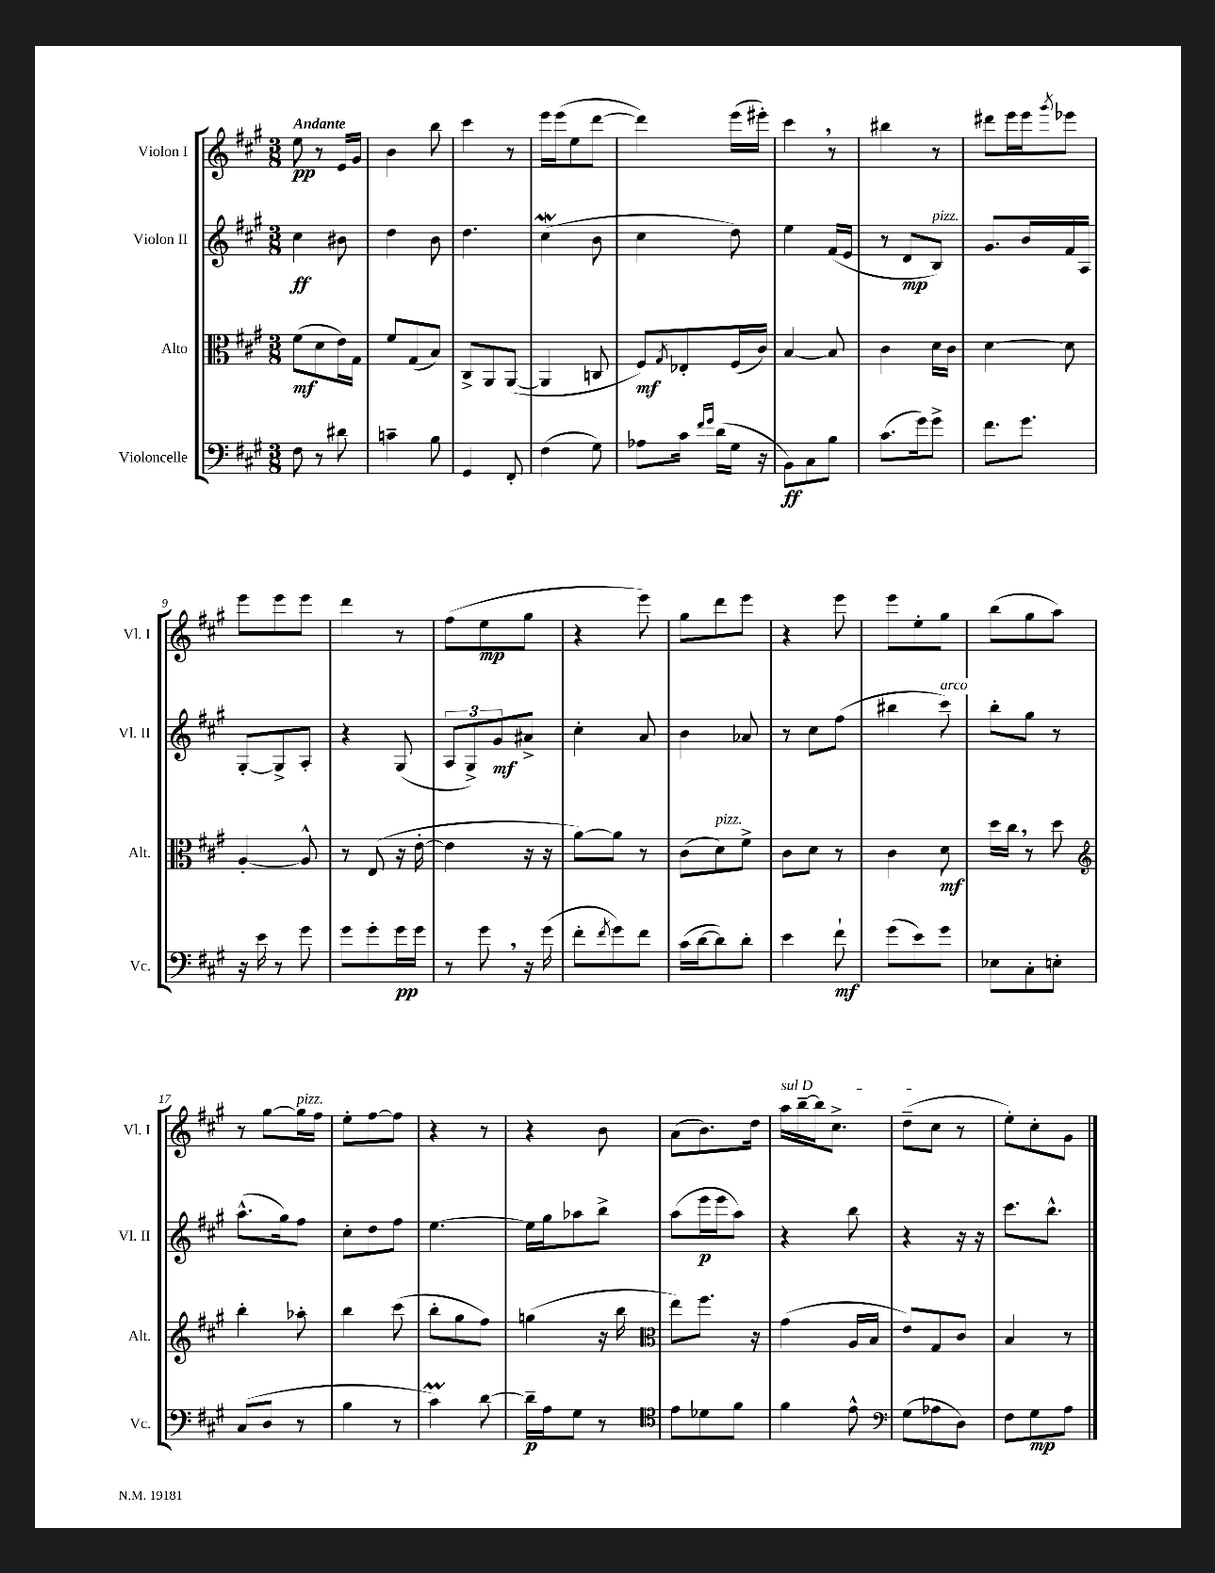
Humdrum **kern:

**kern	**dynam	**kern	**dynam	**kern	**dynam	**kern	**dynam
*part4	*part4	*part3	*part3	*part2	*part2	*part1	*part1
*staff4	*staff4	*staff3	*staff3	*staff2	*staff2	*staff1	*staff1
*I"Violoncelle	*	*I"Alto	*	*I"Violon II	*	*I"Violon I	*
*I'Vc.	*	*I'Alt.	*	*I'Vl. II	*	*I'Vl. I	*
*clefF4	*	*clefC3	*	*clefG2	*	*clefG2	*
*k[f#c#g#]	*	*k[f#c#g#]	*	*k[f#c#g#]	*	*k[f#c#g#]	*
*M3/8	*	*M3/8	*	*M3/8	*	*M3/8	*
=1	=1	=1	=1	=1	=1	=1	=1
!	!	!	!	!	!	!LO:TX:a:B:t=Andante	!
8F#\	.	(8f#\L	mf	4cc#\	ff	8ee\	pp
8r	.	8d\	.	.	.	8r	.
8d#X\	.	16e\L)	.	8b#X\	.	16e/LL	.
.	.	16G#\JJ	.	.	.	16g#/JJ	.
=2	=2	=2	=2	=2	=2	=2	=2
4cn~\	.	8f#/L	.	4dd\	.	4b\	.
.	.	(8G#/	.	.	.	.	.
8B\	.	8B/J)	.	8b\	.	8bb\	.
=3	=3	=3	=3	=3	=3	=3	=3
4GG#/	.	8C#^/L	.	4.dd\	.	4ccc#\	.
.	.	8AA/	.	.	.	.	.
8FF#'/	.	([8AA/J	.	.	.	8r	.
=4	=4	=4	=4	=4	=4	=4	=4
(4F#\	.	4AA/]	.	(4cc#W\	.	16eee\LL	.
.	.	.	.	.	.	(16eee\J	.
.	.	.	.	.	.	8ee\	.
8G#\)	.	8Cn/	.	8b\	.	[8ddd\J	.
=5	=5	=5	=5	=5	=5	=5	=5
8A-X\L	.	8F#/L)	mf	4cc#\	.	4ddd\])	.
.	.	8qG#/	.	.	.	.	.
16c#\Jk	.	8E-X'/	.	.	.	.	.
16qqf#/LL	.	.	.	.	.	.	.
16qqg#/JJ	.	.	.	.	.	.	.
(16d\LL	.	.	.	.	.	.	.
16G#\JJ	.	(16F#/L	.	8dd\)	.	(16eee\LL	.
16r	.	16c#/JJ)	.	.	.	16eee#X'\JJ)	.
=6	=6	=6	=6	=6	=6	=6	=6
8BB\L)	ff	[4B/	.	4ee\	.	4ccc#,\	.
8C#\	.	.	.	.	.	.	.
8B\J	.	8B/]	.	(16f#/LL	.	8r	.
.	.	.	.	16e/JJ	.	.	.
=7	=7	=7	=7	=7	=7	=7	=7
(8.c#\L	.	4c#\	.	8r	.	4bb#X\	.
.	.	.	.	8d/L	mp	.	.
16g#\k)	.	.	.	.	.	.	.
!	!	!	!	!LO:TX:a:i:t=pizz.	!	!	!
8g#^\J	.	16d\LL	.	8B/J)	.	8r	.
.	.	16c#\JJ	.	.	.	.	.
=8	=8	=8	=8	=8	=8	=8	=8
8.f#\L	.	[4d\	.	8.g#/L	.	8ddd#X\L	.
.	.	.	.	.	.	16eee\L	.
8.g#\J	.	.	.	16b/L	.	16eee\J	.
.	.	.	.	.	.	8qggg#/	.
.	.	8d\]	.	16f#/	.	8eee-X\J	.
.	.	.	.	16A/JJ	.	.	.
!!LO:LB:g=z
=9	=9	=9	=9	=9	=9	=9	=9
16r	.	[4A'/	.	[8G#'/L	.	8eee\L	.
16e\	.	.	.	.	.	.	.
8r	.	.	.	8G#^/]	.	8eee\	.
8g#\	.	8A^^/]	.	8A'/J	.	8eee\J	.
=10	=10	=10	=10	=10	=10	=10	=10
8g#\L	.	8r	.	4r	.	4ddd\	.
8g#'\	.	(8E/	.	.	.	.	.
16g#\L	pp	16r	.	(8G#/	.	8r	.
16g#\JJ	.	[16e'\	.	.	.	.	.
=11	=11	=11	=11	=11	=11	=11	=11
8r	.	4e\]	.	12A/L	.	(8ff#\L	.
.	.	.	.	12G#^/)	.	.	.
8g#,\	.	.	.	.	.	8ee\	mp
.	.	.	.	12g#/	mf	.	.
16r	.	16r	.	8a#X^/J	.	8gg#\J	.
(16g#\	.	16r	.	.	.	.	.
=12	=12	=12	=12	=12	=12	=12	=12
8f#'\L	.	[8a\L)	.	4cc#'\	.	4r	.
8qf#/	.	.	.	.	.	.	.
8g#\)	.	8a\J]	.	.	.	.	.
8f#\J	.	8r	.	8a/	.	8eee\)	.
=13	=13	=13	=13	=13	=13	=13	=13
(16c#\LL	.	(8c#\L	.	4b\	.	8gg#\L	.
[16d\J	.	.	.	.	.	.	.
!	!	!LO:TX:a:i:t=pizz.	!	!	!	!	!
8d\])	.	8d\)	.	.	.	8ddd\	.
8d'\J	.	8f#^\J	.	8a-X/	.	8eee\J	.
=14	=14	=14	=14	=14	=14	=14	=14
4e\	.	8c#\L	.	8r	.	4r	.
.	.	8d\J	.	8cc#\L	.	.	.
8f#`\	mf	8r	.	(8ff#\J	.	8eee\	.
=15	=15	=15	=15	=15	=15	=15	=15
(8g#\L	.	4c#\	.	4bb#X\	.	8eee\L	.
8e\)	.	.	.	.	.	8ee'\	.
!	!	!	!	!LO:TX:a:i:t=arco	!	!	!
8g#\J	.	8d\	mf	8ccc#\)	.	8gg#\J	.
=16	=16	=16	=16	=16	=16	=16	=16
8E-X\L	.	16dd\LL	.	8bb'\L	.	(8bb\L	.
.	.	16cc#,\JJ	.	.	.	.	.
8C#'\	.	8r	.	8gg#\J	.	8gg#\	.
8En'\J	.	8dd\	.	8r	.	8aa\J)	.
!!LO:LB:g=z
=17	=17	=17	=17	=17	=17	=17	=17
*	*	*clefG2	*	*	*	*	*
(8C#/L	.	4bb'\	.	(8.aa^^\L	.	8r	.
8D/J	.	.	.	.	.	[8gg#\L	.
.	.	.	.	16gg#\k)	.	.	.
!	!	!	!	!	!	!LO:TX:a:i:t=pizz.	!
8r	.	8aa-X'\	.	8ff#\J	.	16gg#\L]	.
.	.	.	.	.	.	16ff#\JJ	.
=18	=18	=18	=18	=18	=18	=18	=18
4B\	.	4bb\	.	8cc#'\L	.	8ee'\L	.
.	.	.	.	8dd\	.	[8ff#\	.
8r	.	(8ccc#\	.	8ff#\J	.	8ff#\J]	.
=19	=19	=19	=19	=19	=19	=19	=19
4c#m\)	.	8bb'\L	.	[4.ee\	.	4r	.
.	.	8gg#\	.	.	.	.	.
[8d\	.	8ff#\J)	.	.	.	8r	.
=20	=20	=20	=20	=20	=20	=20	=20
16d~\LL]	p	(4ggn\	.	16ee\LL]	.	4r	.
16A\J	.	.	.	16gg#\J	.	.	.
8G#\J	.	.	.	8aa-X\	.	.	.
8r	.	16r	.	8bb^\J	.	8b\	.
.	.	16bb\	.	.	.	.	.
=21	=21	=21	=21	=21	=21	=21	=21
*clefC4	*	*clefC3	*	*	*	*	*
8e\L	.	8ee\L)	.	(8aa\L	.	(8a\L	.
8d-X\	.	8.ff#\J	.	16eee\L	p	8.b\)	.
.	.	.	.	16eee\J	.	.	.
8f#\J	.	.	.	8aa\J)	.	.	.
.	.	16r	.	.	.	16dd\Jk	.
=22	=22	=22	=22	=22	=22	=22	=22
!	!	!	!	!	!	!LO:TX:a:i:t=sul D	!
4f#\	.	(4g#\	.	4r	.	16aa\LL	.
.	.	.	.	.	.	[16bb~\	.
.	.	.	.	.	.	16bb\J]	.
.	.	.	.	.	.	8.cc#^\J	.
8e^^\	.	16A/LL	.	8bb\	.	.	.
.	.	16B/JJ	.	.	.	.	.
=23	=23	=23	=23	=23	=23	=23	=23
*clefF4	*	*	*	*	*	*	*
(8G#\L	.	8e/L)	.	4r	.	(8dd~\L	.
8A-X\	.	8G#/	.	.	.	8cc#\J	.
8D\J)	.	8c#/J	.	16r	.	8r	.
.	.	.	.	16r	.	.	.
=24	=24	=24	=24	=24	=24	=24	=24
8F#\L	.	4B/	.	8.ccc#\L	.	8ee'\L)	.
8G#\	mp	.	.	.	.	8cc#'\	.
.	.	.	.	8.bb^^\J	.	.	.
8A\J	.	8r	.	.	.	8g#\J	.
==	==	==	==	==	==	==	==
*-	*-	*-	*-	*-	*-	*-	*-
